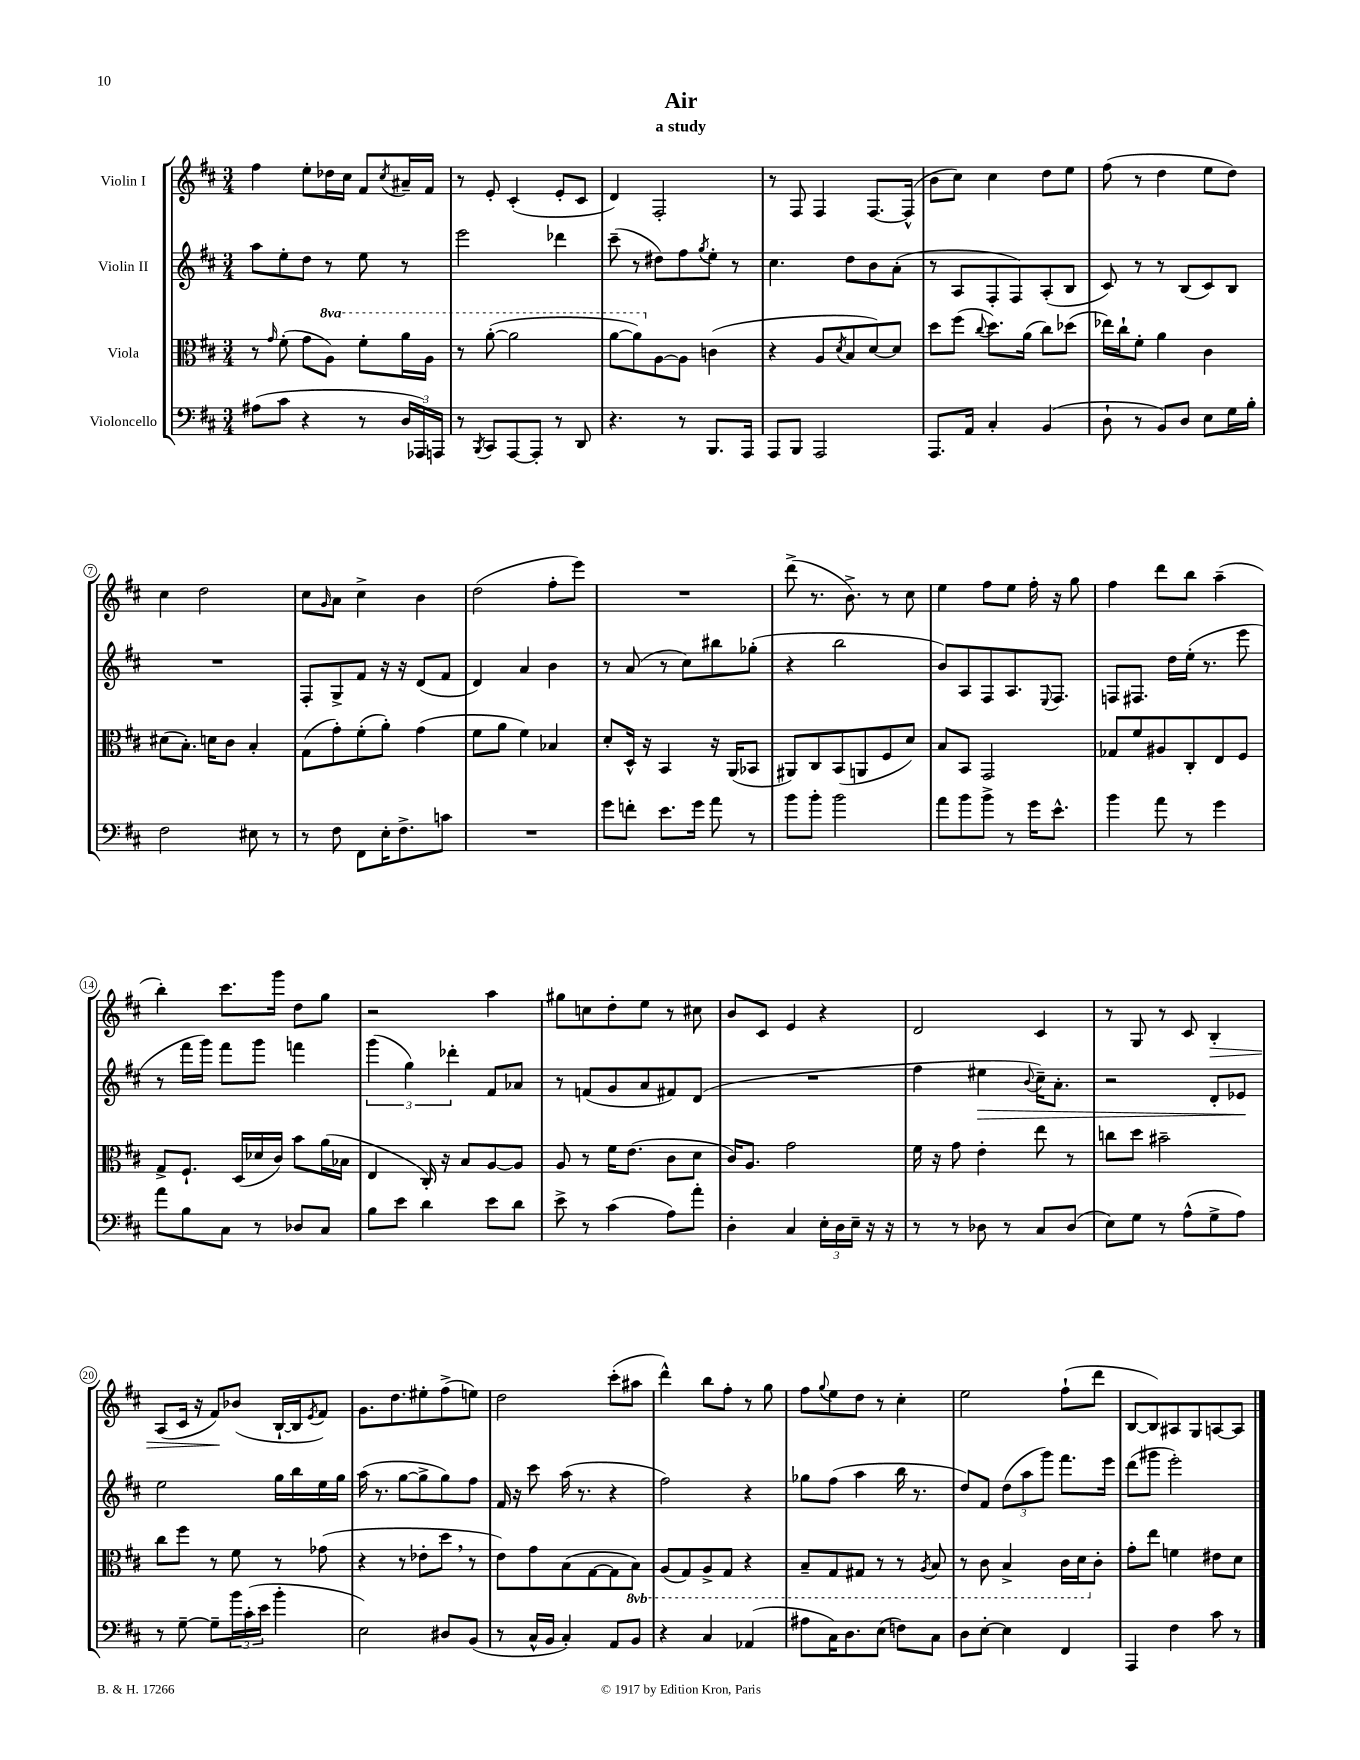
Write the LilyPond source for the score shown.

\header { title = "Air" subtitle = "a study" }
<<
\new StaffGroup <<
\new Staff = "s0" \with { instrumentName = "Violin I" } {
    \clef treble \key d \major \numericTimeSignature \time 3/4
    fis''4 e''8-. des''16 cis''16 fis'8 \acciaccatura { cis''8 } ais'16-- fis'16 |
    r8 e'8-. cis'4-.( e'8-. cis'8 |
    d'4) fis2-. |
    r8 fis8 fis4 fis8.~ fis16-^( |
    b'8 cis''8) cis''4 d''8 e''8 |
    fis''8( r8 d''4 e''8 d''8) |
    cis''4 d''2 |
    cis''8 \grace { g'16 } a'8 cis''4-> b'4 |
    d''2( fis''8-. e'''8) |
    R2. |
    d'''8->( r8. b'8.->) r8 cis''8 |
    e''4 fis''8 e''8 fis''16-. r16 g''8 |
    fis''4 d'''8 b''8 a''4--( |
    b''4-.) cis'''8. g'''16 d''8 g''8 |
    r2 a''4 |
    gis''8 c''8 d''8-. e''8 r8 cis''8 |
    b'8 cis'8 e'4 r4 |
    d'2 cis'4 |
    r8 g8 r8 cis'8 b4-.\> |
    a8( cis'16 r16 fis'8\!) bes'8( b16~-! b16 \acciaccatura { e'8 } fis'8) |
    g'8. d''8. eis''8-. fis''8->( e''8) |
    d''2 cis'''8-.( ais''8 |
    d'''4-^) b''8 fis''8-. r8 g''8 |
    fis''8 \appoggiatura { g''8 } e''8 d''8 r8 cis''4-. |
    e''2 fis''8-!( d'''8 |
    b8~ b8) ais8 g8 a8~ a8 \bar "|." |
}
\new Staff = "s1" \with { instrumentName = "Violin II" } {
    \clef treble \key d \major \numericTimeSignature \time 3/4
    a''8 e''8-. d''8 r8 e''8 r8 |
    e'''2 des'''4 |
    cis'''8--( r8 dis''8) fis''8 \acciaccatura { g''8 } e''8-. r8 |
    cis''4. d''8 b'8 a'8-.( |
    r8 a8 fis8-. fis8) a8-.( b8 |
    cis'8) r8 r8 b8( cis'8) b8 |
    R2. |
    fis8-. g8-> fis'8 r16 r16 d'8( fis'8 |
    d'4) a'4 b'4 |
    r8 a'8( r8 cis''8) bis''8 ges''8-.( |
    r4 b''2 |
    b'8) a8 fis8 a8. \appoggiatura { e8 } fis8. |
    f8 fis8. d''16 e''16-.( r8. e'''8 |
    r8 fis'''16 g'''16) fis'''8 g'''8 f'''4 |
    \tuplet 3/2 { g'''4( g''4) des'''4-. } fis'8 aes'8 |
    r8 f'8( g'8 a'8 fis'8) d'8( |
    R2. |
    fis''4 eis''4\> \appoggiatura { b'8 } cis''16--) a'8.-. |
    r2 d'8-. ees'8\! |
    e''2 g''16 b''16 e''16 g''16 |
    a''16( r8. g''8~ g''8-> g''8) fis''8 |
    fis'16 r16 cis'''8 a''16( r8. r4 |
    fis''2) r4 |
    ges''8 fis''8( a''4 b''16 r8. |
    d''8) fis'8 \tuplet 3/2 { d''8( a''8 g'''8) } fis'''8. e'''16 |
    d'''8( gis'''8 e'''2-.) \bar "|." |
}
\new Staff = "s2" \with { instrumentName = "Viola" } {
    \clef alto \key d \major \numericTimeSignature \time 3/4 \set Staff.ottavationMarkups = #ottavation-simple-ordinals
    r8 \grace { g'16 } fis'8-.( g'8 \ottava #1 a'8) fis''8-. a''16 a'16 |
    r8 a''8~-.( a''2 |
    a''8~ a''8) \ottava #0 a8~ a8 c'4( |
    r4 a8 \acciaccatura { d'8 } b8 d'8~) d'8 |
    d''8 fis''8( \appoggiatura { cis''8 } d''8.) a'16( cis''8) des''8( |
    ees''16) cis''16-! fis'8-. a'4 cis'4 |
    dis'8( b8.-.) d'16 cis'8 b4-. |
    g8( g'8-.) fis'8-.( a'8-.) g'4( |
    fis'8 a'8 fis'4) bes4 |
    d'8-. d16-^ r16 b,4 r16 a,16( bes,8 |
    ais,8) cis8 b,8( a,8 fis8 d'8) |
    b8 b,8 g,2 |
    ges8 fis'8 ais8 cis8-. e8 fis8 |
    g8-> fis8.-! d16( des'16 cis'16) b'8 a'16( bes16 |
    e4 cis16-.) r16 b8 a8~ a8 |
    a8 r8 fis'16 e'8.( cis'8 d'8 |
    cis'16) a8. g'2 |
    fis'16 r16 g'8 e'4-. e''8 r8 |
    c''8 d''8 bis'2-- |
    cis''8 fis''8 r8 fis'8 r8 ges'8( |
    r4 r8 ees'8-. d''8 \breathe r8 |
    e'8) g'8 b8( g8~ g8 \ottava #-1 b,8) |
    a,8( g,8) a,8-> g,8 r4 |
    b,8-- g,8 gis,8 r8 r8 \acciaccatura { a,8 } b,8 |
    r8 cis8 b,4-> cis16 d16 \ottava #0 cis'8-. |
    g'8-. e''8 f'4 eis'8 d'8 \bar "|." |
}
\new Staff = "s3" \with { instrumentName = "Violoncello" } {
    \clef bass \key d \major \numericTimeSignature \time 3/4
    ais8( cis'8 r4 r8 \tuplet 3/2 { d16 aes,,16) a,,16 } |
    r8 \acciaccatura { b,,8 } cis,8 a,,8~ a,,8-. r8 d,8 |
    r4. r8 b,,8. a,,16 |
    a,,8 b,,8 a,,2 |
    a,,8. a,16 cis4-. b,4( |
    d8-! r8 b,8) d8 e8 g16 b16-. |
    fis2 eis8 r8 |
    r8 fis8 fis,8 e16-. fis8.-> c'8 |
    R2. |
    g'8 f'8-. e'8. g'16 a'8 r8 |
    b'8 b'8-. b'2 |
    a'8 b'8 b'8-> r8 g'16 e'8.-^ |
    b'4 a'8 r8 g'4 |
    a'8 b8 cis8 r8 des8 cis8 |
    b8 e'8 d'4 e'8 d'8 |
    e'8-> r8 cis'4( a8) a'8-. |
    d4-. cis4 \tuplet 3/2 { e16-. d16 e16-- } r16 r16 |
    r8 r8 des8 r8 cis8 des8( |
    e8) g8 r8 a8-^( g8-> a8) |
    r8 g8~-- g8-- \tuplet 3/2 { b'16 cis'16-.( e'16 } b'4-. |
    e2) dis8 b,8( |
    r8 cis16-^ b,16 cis4-.) a,8 b,8 |
    r4 cis4 aes,4( |
    ais8 cis16) d8. e8( f8) cis8 |
    d8 e8~-. e4 fis,4 |
    a,,4 fis4 cis'8 r8 \bar "|." |
}
>>
>>
\layout { \context { \Score \override BarNumber.stencil = #(make-stencil-circler 0.1 0.3 ly:text-interface::print) } }
